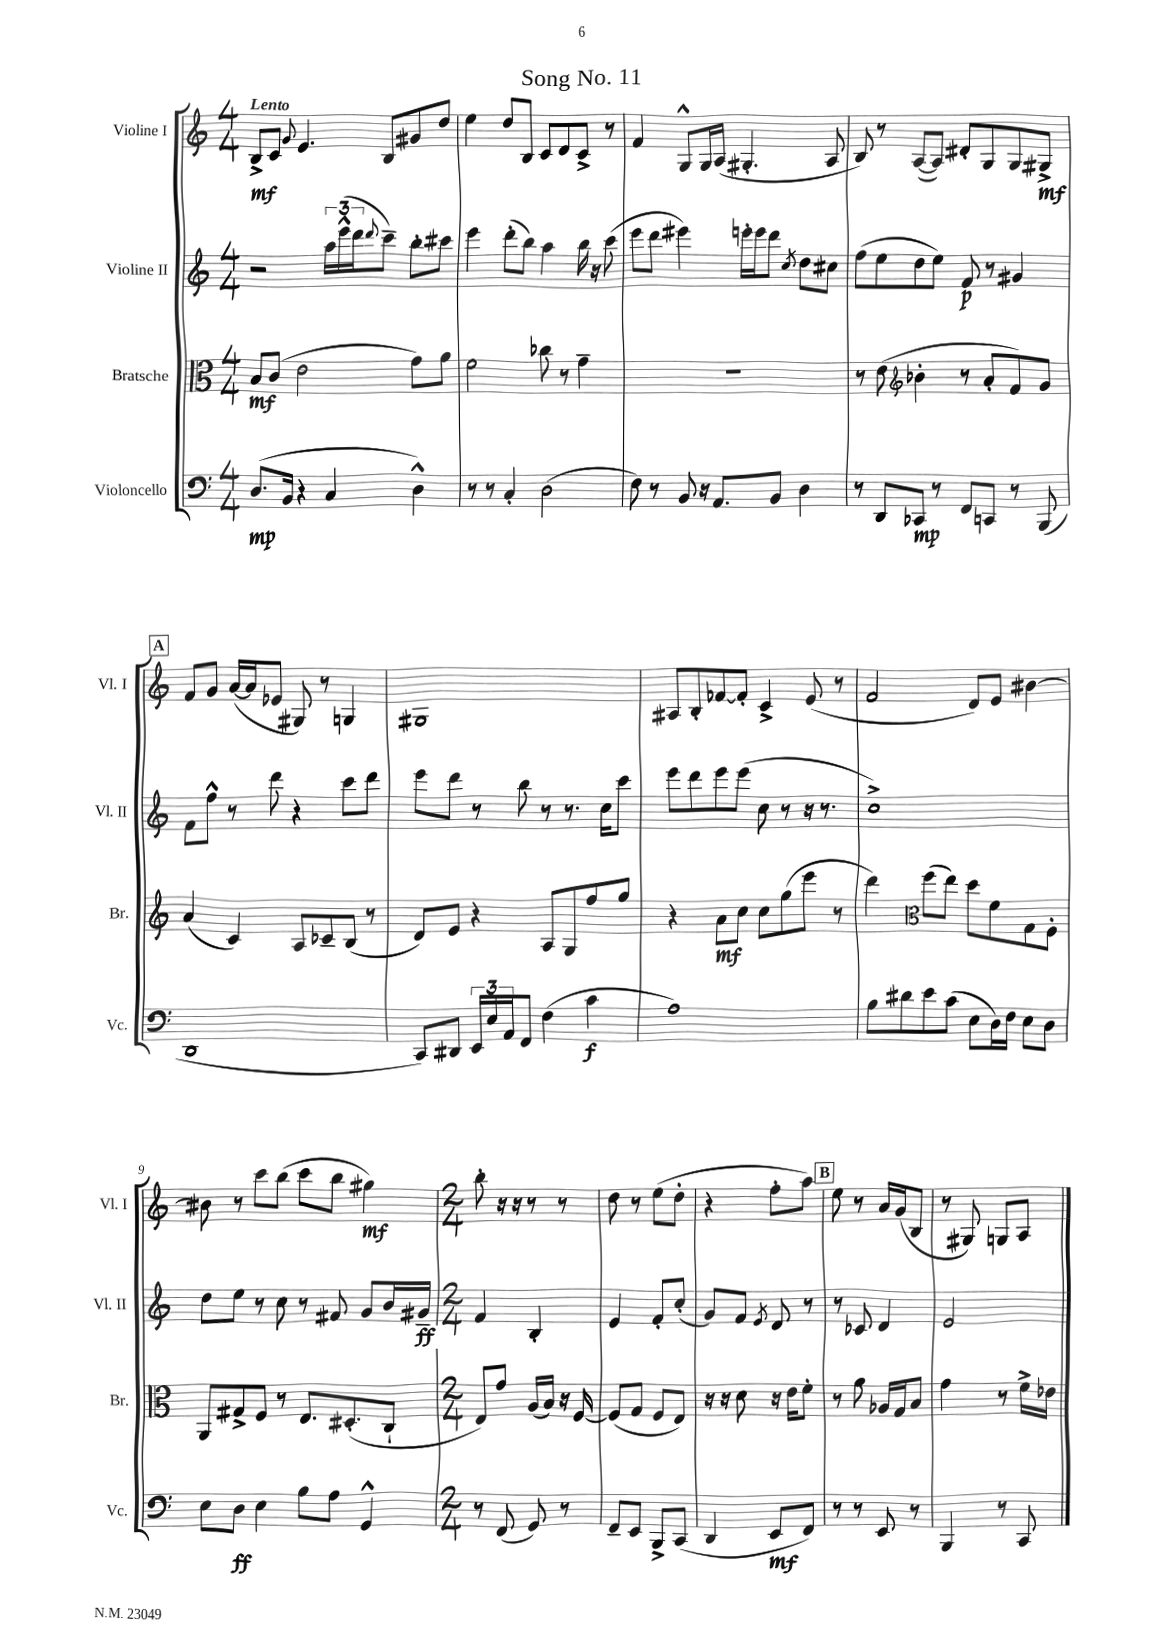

**kern	**kern	**kern	**kern
*staff4	*staff3	*staff2	*staff1
*clefF4	*clefC3	*clefG2	*clefG2
*k[]	*k[]	*k[]	*k[]
*M4/4	*M4/4	*M4/4	*M4/4
(8.D	8B	2r	8B^
.	(8c	.	8c
16BB	.	.	.
.	.	.	8qqg
4r	2e	.	4.e
4C	.	24aa	.
.	.	(24eee^^	.
.	.	24ddd	.
.	.	8qqddd	.
.	.	8ccc~)	8B
4D^^)	8g)	8bb'	8g#
.	8a	8ccc#	8dd
=	=	=	=
8r	2f	4eee	4ee
8r	.	.	.
4C'	.	(8ddd'	8dd
.	.	8bb)	8B
(2D	8cc-	4aa	8c
.	8r	.	8d
.	4g~	16bb	8c^
.	.	16r	.
.	.	(8ccc	8r
=	=	=	=
8F)	1r	8eee	4f
8r	.	8ddd	.
8BB	.	4eee#)	8G^^
16r	.	.	16G
8.AA	.	.	(16A
.	.	16eee'	4.G#'
.	.	16eee	.
8BB	.	8ddd	.
.	.	8qcc	.
4D	.	8dd	.
.	.	8cc#	8A
=	=	=	=
8r	8r	(8ff	8B)
8DD	(8e	8ee	8r
*	*clefG2	*	*
8CC-	4b-'	8dd	([8A
8r	.	8ee)	8A])
8FF	8r	8f	8d#'
8CC	8a'	8r	8G
8r	8f)	4g#	8G
(8BBB	8g	.	8G#^
=	=	=	=
1DD	(4a	8f	8f
.	.	8ff^^	8g
.	4c)	8r	([16a
.	.	.	16a]
.	.	8ddd	8e-
.	8A	4r	8G#)
.	8c-~	.	8r
.	(8B	8ccc	4G
.	8r	8ddd	.
=	=	=	=
8CC)	8d)	8eee	1G#
8DD#	8e	8ddd	.
24EE	4r	8r	.
24E	.	.	.
24AA	.	.	.
8FF	.	8bb	.
(4F	8A	8r	.
.	8G	8.r	.
4c	8ff	.	.
.	.	16cc	.
.	8gg	8ccc	.
=	=	=	=
1A)	4r	8eee	8A#
.	.	8ddd	8B'
.	8a	8eee	[8f-
.	8cc	(8eee	8f-']
.	8cc	8cc	4c^
.	(8gg	8r	.
.	8eee	16r	(8e
.	.	8.r	.
.	8r	.	8r
=	=	=	=
8B	4ddd)	1cc^)	2f
8d#	.	.	.
*	*clefC3	*	*
8e	(8ff	.	.
(8c	8ee)	.	.
8E	8dd	.	8d)
16D)	8f	.	8e
16F	.	.	.
8E	8G	.	[4b#
8D	8F'	.	.
=	=	=	=
8E	8AA	8dd	8b#]
8D	8G#^	8ee	8r
4E	8F	8r	8ccc
.	8r	8cc	(8bb
8B	8.E	8r	8ccc
8A	.	8f#	8bb
.	(8.D#'	.	.
4GG^^	.	8g	4gg#)
.	8C`	16b	.
.	.	16g#~	.
=	=	=	=
*M2/4	*M2/4	*M2/4	*M2/4
8r	8E)	4f	8bb'
(8FF	8g	.	16r
.	.	.	16r
8GG)	(16A	4B'	8r
.	16B)	.	.
8r	16r	.	8r
.	[16F	.	.
=	=	=	=
8FF~	(8F]	4e	8dd
8EE	8G	.	8r
8BBB^	8F	8f'	(8ee
(8CC	8E)	(8cc'	8dd'
=	=	=	=
4DD	16r	8g)	4r
.	16r	.	.
.	8d	8f	.
.	.	8qe	.
8EE	16r	8d	8ff'
.	16e	.	.
8FF)	8f'	8r	8aa)
=	=	=	=
8r	8r	8r	8ee
8r	8a	8c-	8r
8EE	16A-	4d	16a
.	16G	.	(16g
8r	8B	.	8B
=	=	=	=
4BBB	4g	2e	8r
.	.	.	8G#)
8r	8r	.	8G
8CC	16f^	.	8A
.	16e-	.	.
==	==	==	==
*-	*-	*-	*-
